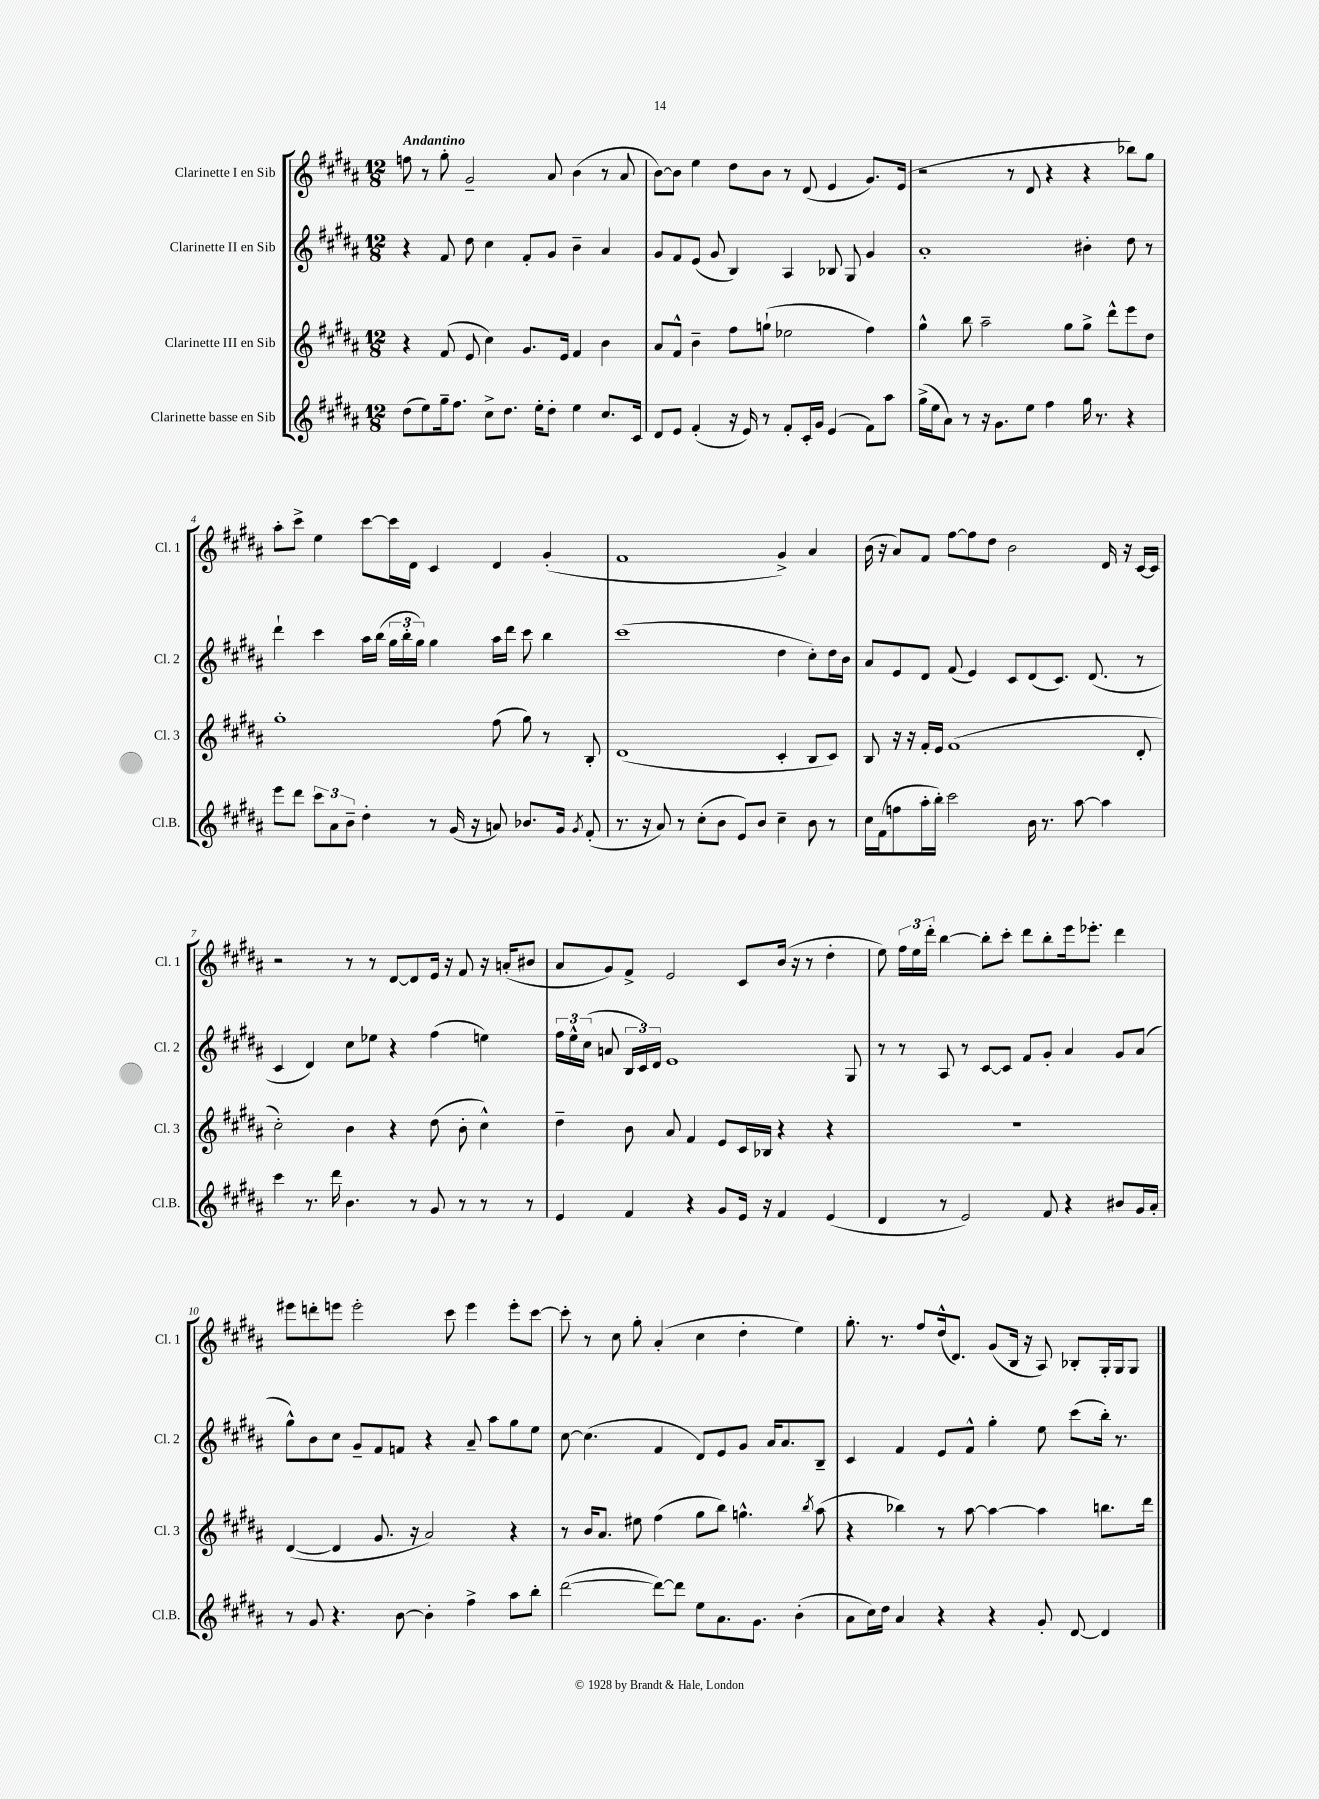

**kern	**kern	**kern	**kern
*part4	*part3	*part2	*part1
*staff4	*staff3	*staff2	*staff1
*I"Clarinette basse en Sib	*I"Clarinette III en Sib	*I"Clarinette II en Sib	*I"Clarinette I en Sib
*I'Cl.B.	*I'Cl. 3	*I'Cl. 2	*I'Cl. 1
*clefG2	*clefG2	*clefG2	*clefG2
*k[f#c#g#d#a#]	*k[f#c#g#d#a#]	*k[f#c#g#d#a#]	*k[f#c#g#d#a#]
*M12/8	*M12/8	*M12/8	*M12/8
=1	=1	=1	=1
!	!	!	!LO:TX:a:B:t=Andantino
(8dd#\L	4r	4r	8ffn\
8ee\)	.	.	8r
16gg#~\k	(8f#/	8f#/	8gg#'\
8.ff#\J	.	.	.
.	8e/	8dd#\	2g#~/
8cc#^\L	4cc#\)	4cc#\	.
8.dd#\J	.	.	.
.	8.g#/L	8f#'/L	.
16ee'\KL	.	.	.
8dd#'\J	.	8g#/J	8a#/
.	16e/Jk	.	.
4ee\	4f#/	4b~\	(4b\
8.cc#/L	4b\	4a#/	8r
.	.	.	8a#/
16c#/Jk	.	.	.
=2	=2	=2	=2
8d#/L	8a#/L	8g#/L	[8b\L)
8e/J	8f#^^/J	8f#/	8b\J]
(4f#'/	4b~\	(8e/J	4ee\
.	.	8g#/	.
16r	8ff#\L	4B/)	8dd#\L
16e/)	.	.	.
8r	(8ggn`\J	.	8b\J
8f#'/L	2ee-X\	4A#/	8r
16c#'/L	.	.	(8d#/
16g#/JJ	.	.	.
(4e/	.	8B-X/	4e/
.	.	8G#/	.
8f#\L)	4ff#\)	4g#/	8.g#/L)
8aa#\J	.	.	.
.	.	.	(16e/Jk
=3	=3	=3	=3
(16gg#^\LL	4gg#^^\	1a#'	2r
16ee\J	.	.	.
8a#\J)	.	.	.
8r	8bb\	.	.
16r	2aa#~\	.	.
8.g#\L	.	.	.
.	.	.	8r
8ee\J	.	.	8d#/
4ff#\	.	.	4r
.	8gg#\L	.	.
16gg#\	8gg#^\J	4b#X'\	4r
8.r	.	.	.
.	8ddd#^^\L	.	.
4r	8eee\	8dd#\	8bb-X\L)
.	8dd#\J	8r	8gg#\J
!!LO:LB:g=z
=4	=4	=4	=4
8eee\L	1gg#'	4ddd#`\	8aa#'\L
8ddd#\J	.	.	8ccc#^\J
12ccc#\L	.	4ccc#\	4ee\
12a#\	.	.	.
12b~\J	.	.	.
4dd#'\	.	16aa#\LL	[8ccc#\L
.	.	(16bb\JJ	.
.	.	24gg#\LL	16ccc#\L]
.	.	24bb'\	.
.	.	.	16d#\JJ
.	.	24gg#\JJ)	.
8r	.	4gg#\	4c#/
(16g#/	.	.	.
16r	.	.	.
8an/)	(8ff#\	16aa#\LL	4d#/
.	.	16ddd#\JJ	.
8.b-X/L	8gg#\)	8ccc#\	.
.	8r	4bb\	(4g#'/
16g#/Jk	.	.	.
8qg#/	.	.	.
(8f#'/	8B'/	.	.
=5	=5	=5	=5
8.r	(1d#	(1ccc#	1f#
16r	.	.	.
8a#/)	.	.	.
8r	.	.	.
(8cc#'\L	.	.	.
8b\J	.	.	.
8e/L)	.	.	.
8b/J	.	.	.
4cc#~\	4c#'/	4dd#\	4g#^/)
8b\	8B/L	8cc#'\L)	4a#/
8r	8c#/J)	16dd#\L	.
.	.	16b\JJ	.
=6	=6	=6	=6
16cc#\LL	8B/	8a#/L	(16b\
(16f#\J	.	.	16r
8ffn\	16r	8e/	8a#/L)
.	16r	.	.
16aa#'\L	16f#'/LL	8d#/J	8f#/J
16bb'\JJ)	16e/JJ	.	.
2ccc#\	(1f#	(8f#/	[8ff#\L
.	.	4e/)	8ff#\]
.	.	.	8dd#\J
.	.	8c#/L	2b\
16b\	.	(8d#/	.
8.r	.	.	.
.	.	8.c#/J)	.
[8aa#\	.	.	.
.	.	(8.d#/	.
4aa#\]	.	.	16d#/
.	.	.	16r
.	8d#'/	8r	[16c#/LL
.	.	.	16c#/JJ]
!!LO:LB:g=z
=7	=7	=7	=7
4ccc#\	2cc#'\)	4c#/	2r
8.r	.	4d#/)	.
16ddd#\	.	.	.
4.b\	4b\	8cc#\L	8r
.	.	8ee-X\J	8r
.	4r	4r	[8d#/L
8r	.	.	8d#/]
8g#/	(8dd#\	(4ff#\	16e/Jk
.	.	.	16r
8r	8b'\	.	8f#/
8r	4cc#^^\)	4een\)	16r
.	.	.	(16an'/KL
8r	.	.	8b#X/J
=8	=8	=8	=8
4e/	4dd#~\	24ff#\LL	8a#/L
.	.	24ee^^\	.
.	.	(24cc#\JJ	.
.	.	8an/	8g#/)
4f#/	8b\	24B/LL	8f#^/J
.	.	24c#/)	.
.	.	24d#/JJ	.
.	8a#/	1e	2e/
4r	4f#/	.	.
8g#/L	8e/L	.	.
16e/Jk	16c#/L	.	8c#/L
16r	16B-X/JJ	.	.
4f#/	4r	.	(16b/Jk
.	.	.	16r
.	.	.	8r
(4e/	4r	.	4dd#'\
.	.	8G#/	.
=9	=9	=9	=9
4d#/	1.r	8r	8ee\)
.	.	8r	24ff#\LL
.	.	.	24ee\
.	.	.	24ddd#'\JJ
8r	.	8A#/	[4bb\
2e/)	.	8r	.
.	.	[8c#/L	8bb'\L]
.	.	8c#/J]	8ccc#'\J
.	.	8f#/L	8ddd#\L
8f#/	.	8g#'/J	8bb'\
4r	.	4a#/	16eee\k
.	.	.	8.eee-X'\J
8b#X/L	.	8g#/L	4ddd#\
16g#/L	.	(8a#/J	.
16a#'/JJ	.	.	.
!!LO:LB:g=z
=10	=10	=10	=10
8r	([4d#/	8gg#^^\L)	8eee#X\L
8g#/	.	8b\	8dddn'\
4.r	4d#/]	8cc#\J	8eeen\J
.	.	8g#~/L	2eee'\
.	8.g#/	8f#/	.
[8b\	.	8fn/J	.
.	16r	.	.
4b'\]	2a#/)	4r	.
.	.	.	8ccc#\
4ff#^\	.	8a#~/	4eee\
.	.	8aa#\L	.
8aa#\L	4r	8gg#\	8eee'\L
8bb'\J	.	8ee\J	[8ccc#\J
=11	=11	=11	=11
([2ddd#\	8r	[8cc#\	8ccc#'\]
.	16b/KL	(4.cc#\]	8r
.	8.a#/J	.	.
.	.	.	8cc#\
.	8ee#X\	.	8gg#'\
8ddd#\L_)	(4ff#\	4f#/	(4a#'/
8ddd#\J]	.	.	.
8ee\L	8gg#\L	8d#/L)	4cc#\
8.a#\	8bb\J)	8e/	.
.	4.ggn^^\	8g#/J	4dd#'\
8.g#\J	.	.	.
.	.	16a#/KL	.
.	.	8.a#/	.
(4b'\	.	.	4ee\)
.	8qbb/	.	.
.	(8aa#\	8B~/J	.
=12	=12	=12	=12
8a#\L	4r	4c#/	8.gg#'\
16cc#\L)	.	.	.
16dd#\JJ	.	.	8.r
4a#/	4bb-X\)	4f#/	.
.	.	.	8ff#/L
4r	8r	8e/L	(16dd#^^/k
.	.	.	8.d#/J)
.	[8aa#\	8f#^^/J	.
4r	4aa#\_	4gg#'\	(8g#/L
.	.	.	16B/Jk
.	.	.	16r
8g#'/	4aa#\]	8ee\	8A#/)
[8d#/	.	(8ccc#\L	8B-X'/L
4d#/]	8.bbn\L	16bb'\Jk)	16G#'/L
.	.	8.r	16G#/J
.	.	.	8G#/J
.	16ddd#\Jk	.	.
==	==	==	==
*-	*-	*-	*-
